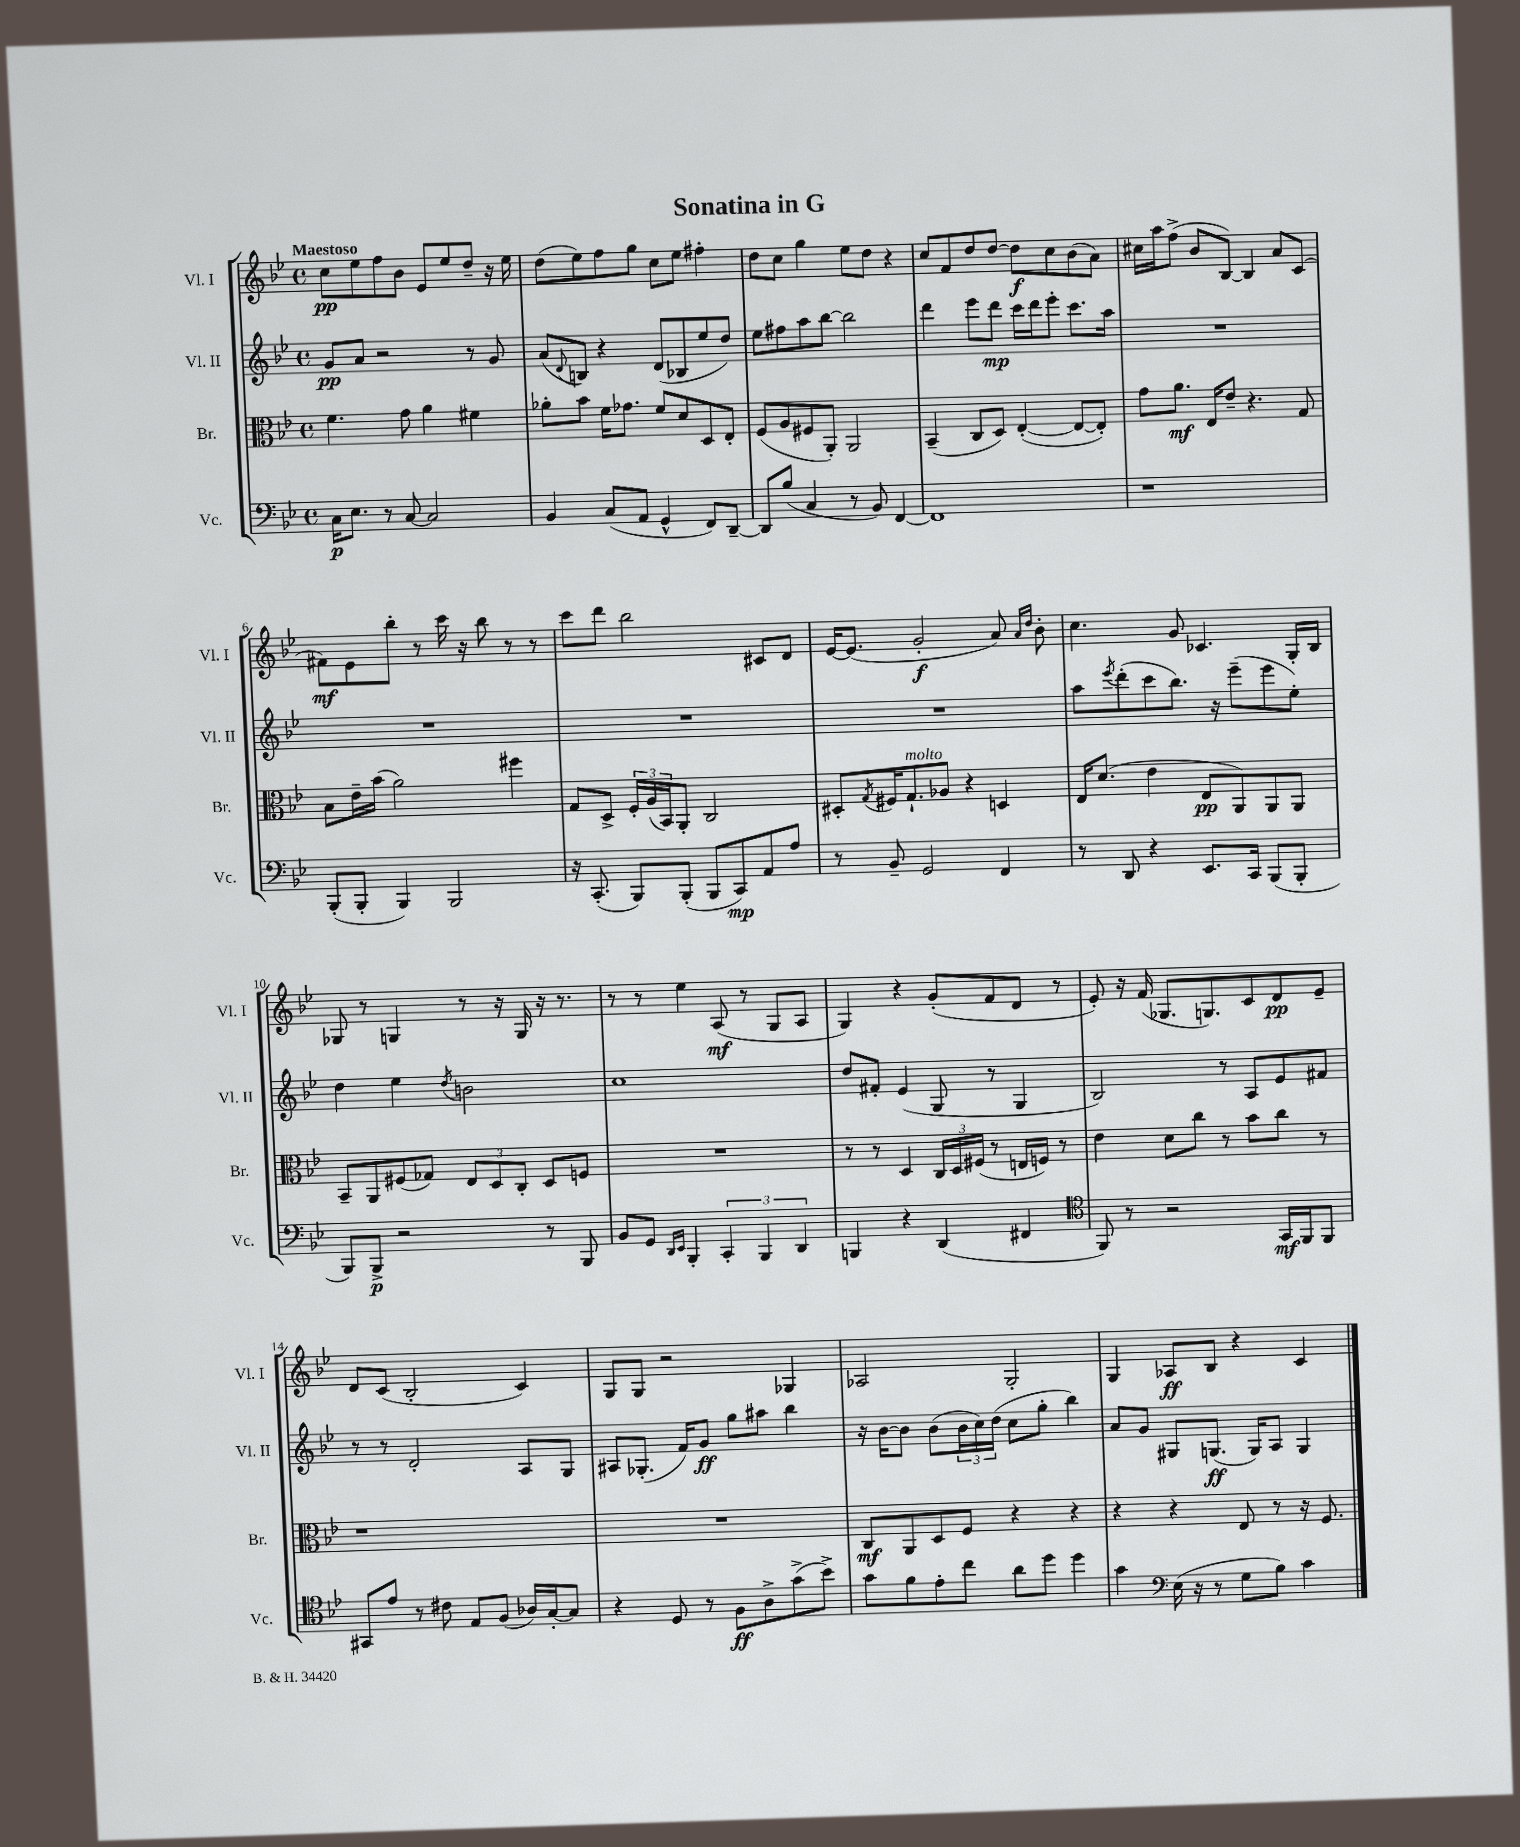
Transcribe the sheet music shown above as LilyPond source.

\header { title = "Sonatina in G" }
<<
\new StaffGroup <<
\new Staff = "s0" \with { instrumentName = "Vl. I" shortInstrumentName = "Vl. I" } {
    \clef treble \key bes \major \defaultTimeSignature \time 4/4 \tempo "Maestoso"
    c''8\pp ees''8 f''8 bes'8 ees'8 ees''8 d''8-- r16 ees''16 |
    d''8( ees''8) f''8 g''8 c''8 ees''8 fis''4-. |
    d''8 c''8 g''4 ees''8 d''8 r4 |
    c''8 f'8 d''8 d''8~ d''8\f c''8 bes'8( a'8) |
    cis''16 a''16 f''8->( bes'8 bes8~) bes4 a'8 c'8( |
    fis'8\mf) ees'8 bes''8-. r8 c'''16 r16 bes''8 r8 r8 |
    c'''8 d'''8 bes''2 cis'8 d'8 |
    ees'16~ ees'8.( g'2-.\f a'8) \grace { a'16 d''16 } bes'8-. |
    c''4. g'8 ces'4. g16-. bes16 |
    ges8 r8 g4 r8 r16 g16 r16 r8. |
    r8 r8 ees''4 a8\mf( r8 g8 a8 |
    g4) r4 g'8-.( f'8 d'8 r8 |
    ees'8-.) r16 f'16( ges8. g8.) c'8 d'8\pp ees'8-- |
    d'8 c'8( bes2-. c'4) |
    g8 g8 r2 ges4 |
    aes2 g2-. |
    g4 aes8\ff bes8 r4 c'4 \bar "|." |
}
\new Staff = "s1" \with { instrumentName = "Vl. II" shortInstrumentName = "Vl. II" } {
    \clef treble \key bes \major \defaultTimeSignature \time 4/4
    g'8\pp a'8 r2 r8 g'8 |
    a'8( \appoggiatura { d'8 } b8) r4 d'8( bes8 ees''8 d''8) |
    ees''8 fis''8 a''8 bes''8~ bes''2 |
    d'''4 ees'''8 d'''8\mp c'''16 d'''16 ees'''8-. c'''8. a''16 |
    R1 |
    R1 |
    R1 |
    R1 |
    a''8 \acciaccatura { ees'''8 } d'''8-.( c'''8 bes''8.) r16 ees'''8--( ees'''8 ees''8-.) |
    d''4 ees''4 \acciaccatura { d''8 } b'2 |
    c''1 |
    d''8 fis'8-. ees'4( g8 r8 g4 |
    bes2) r8 a8 ees'8 fis'8 |
    r8 r8 d'2-. a8 g8 |
    ais8 ges8.-.( f'16) g'8\ff g''8 ais''8 bes''4 |
    r16 bes'16~ bes'8 bes'8( \tuplet 3/2 { bes'16 c''16) d''16( } c''8 g''8-. bes''4) |
    a'8 g'8 gis8 g8.\ff( g16) a8 g4 \bar "|." |
}
\new Staff = "s2" \with { instrumentName = "Br." shortInstrumentName = "Br." } {
    \clef alto \key bes \major \defaultTimeSignature \time 4/4
    f'4. g'8 a'4 fis'4 |
    aes'8-. bes'8 f'16 ges'8. f'8 d'8 d8 ees8-. |
    f8( a8 fis8 a,8-.) a,2 |
    bes,4--( c8 d8) ees4~-.( ees8~ ees8-.) |
    g'8 a'8.\mf ees16 ees'8-- r4. g8 |
    bes8 ees'16-- bes'16( a'2) fis''4 |
    g8 d8-> \tuplet 3/2 { f16-. a16( bes,16) } a,8-. c2 |
    dis8-. \acciaccatura { g8 } fis16 g8.-!^\markup { \italic "molto" } aes8 r4 d4 |
    ees16 d'8.( ees'4 ees8\pp a,8) a,8 a,8 |
    bes,8-- a,8 fis8( ges8) \tuplet 3/2 { ees8 d8 c8-. } d8 f8 |
    R1 |
    r8 r8 d4 \tuplet 3/2 { c16 d16 fis16( } r8 e16 f16) r8 |
    ees'4 d'8 c''8 r8 bes'8 c''8 r8 |
    r1 |
    R1 |
    c8\mf a,8 d8 f8 r4 r4 |
    r4 r4 ees8 r8 r16 f8. \bar "|." |
}
\new Staff = "s3" \with { instrumentName = "Vc." shortInstrumentName = "Vc." } {
    \clef bass \key bes \major \defaultTimeSignature \time 4/4
    c16\p ees8. r8 c8~ c2 |
    bes,4 c8( a,8 g,4-^ f,8) d,8~-- |
    d,8 bes8( c4 r8 bes,8) f,4~ |
    f,1 |
    r1 |
    bes,,8-.( bes,,8-. bes,,4) bes,,2 |
    r16 c,8.-.( bes,,8) bes,,8-.( bes,,8 c,8\mp) a,8 a8 |
    r8 bes,8-- g,2 f,4 |
    r8 d,8 r4 ees,8. c,16 bes,,8( bes,,8-. |
    bes,,8) bes,,8->\p r2 r8 bes,,8 |
    bes,8 g,8 \grace { d,16 ees,16 } bes,,4-. \tuplet 3/2 { c,4-. bes,,4 d,4 } |
    b,,4 r4 d,4( fis,4 |
    \clef tenor f,8) r8 r2 g,16\mf f,16 f,8 |
    gis,8 ees'8 r8 cis'8 ees8 f8( aes16) g16~-. g8 |
    r4 d8 r8 f8\ff a8-> g'8->( bes'8->) |
    g'8 f'8 ees'8-. c''8 a'8 d''8 d''4 |
    g'4 \clef bass ees16( r16 r8 g8 bes8) c'4 \bar "|." |
}
>>
>>
